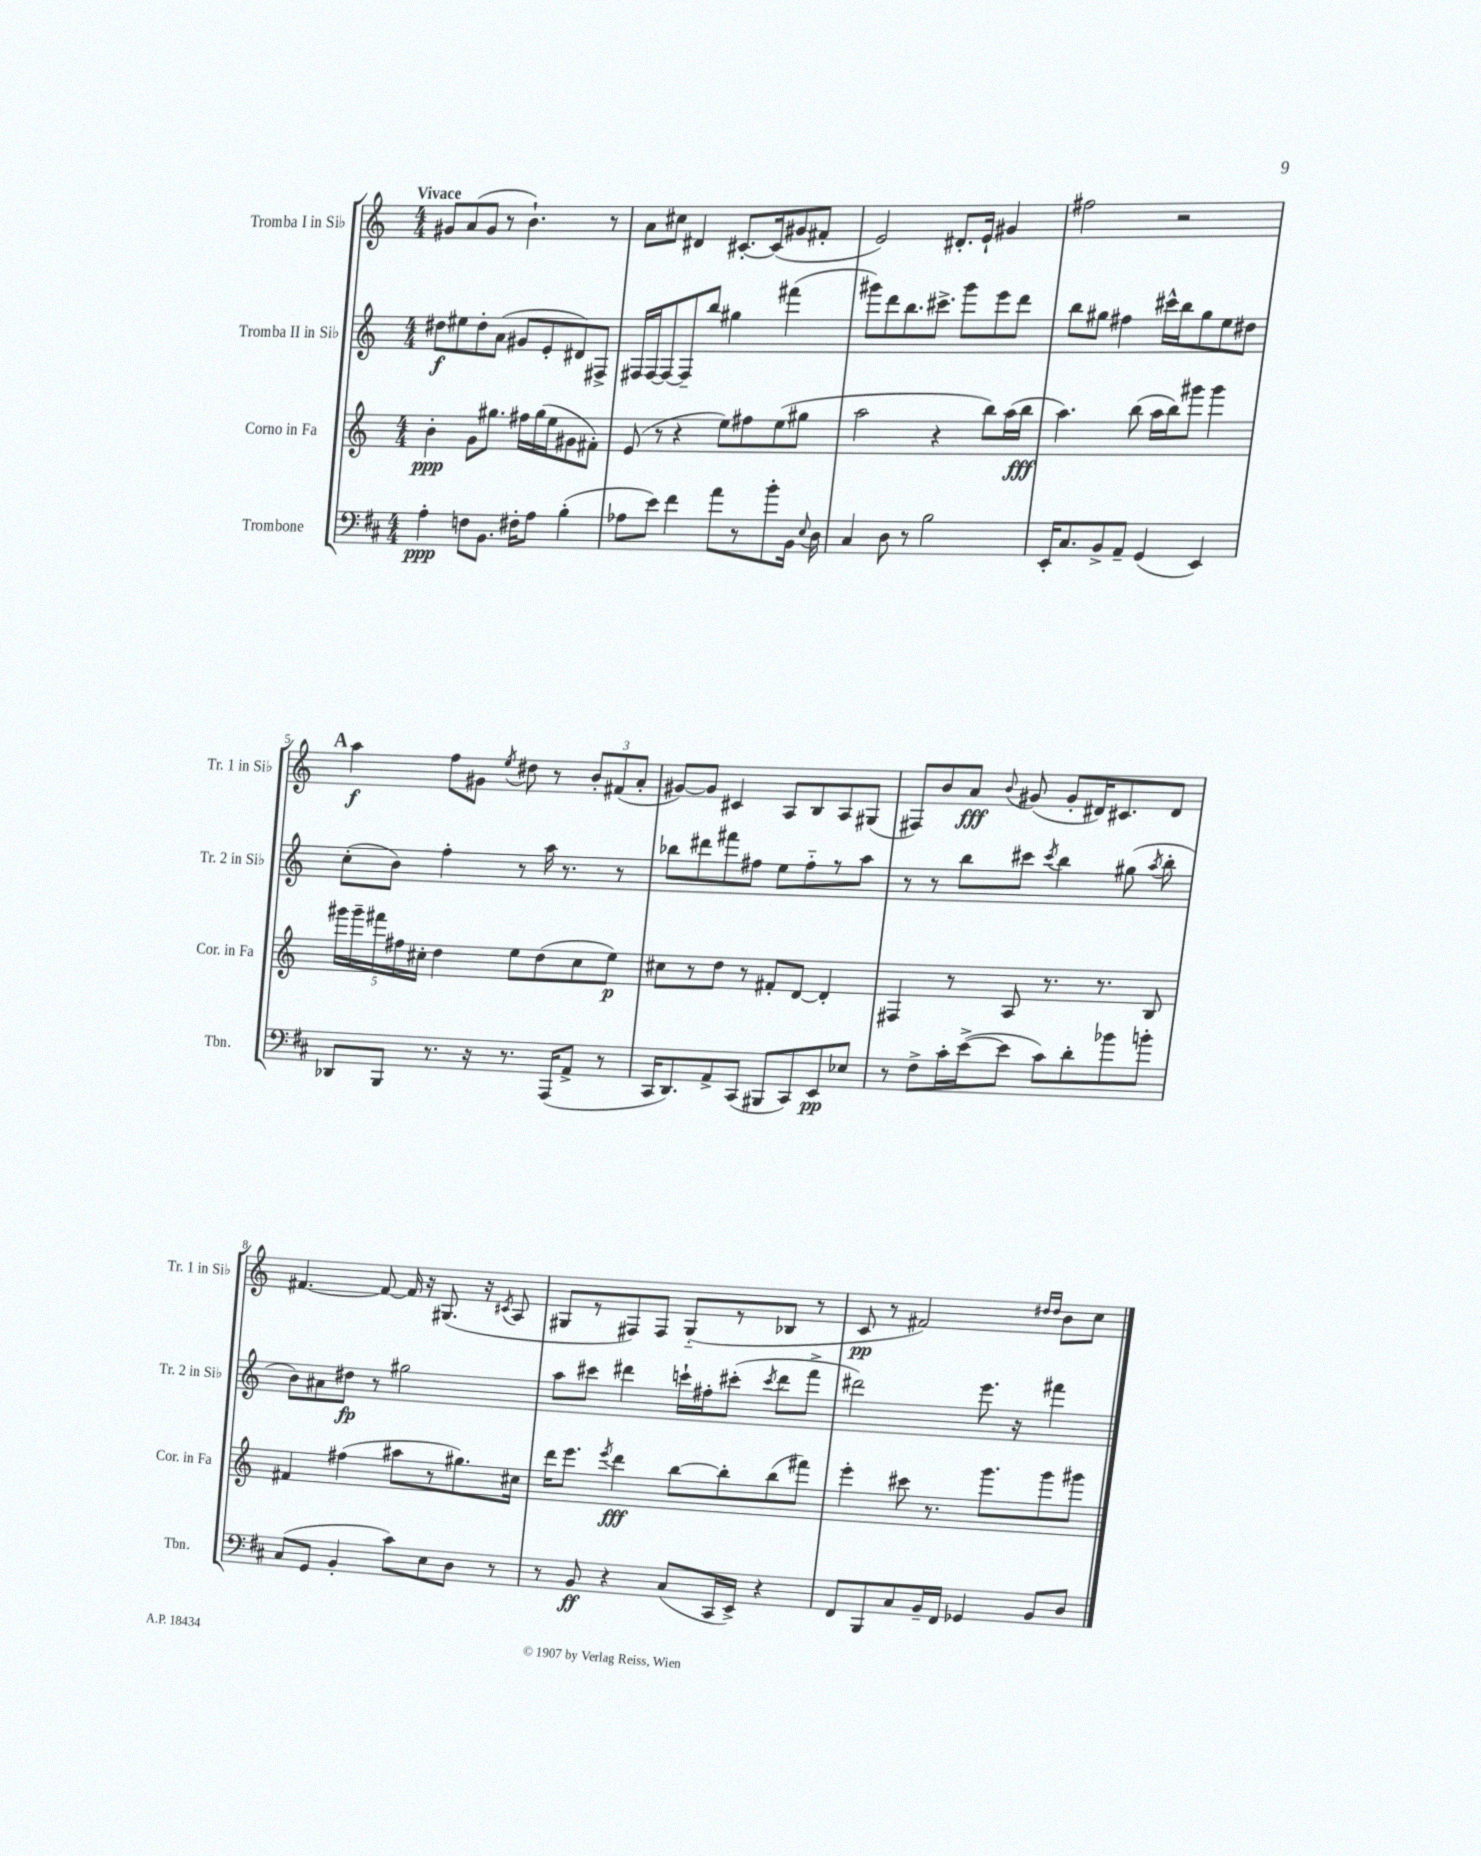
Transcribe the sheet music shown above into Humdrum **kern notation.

**kern	**dynam	**kern	**dynam	**kern	**dynam	**kern	**dynam
*part4	*part4	*part3	*part3	*part2	*part2	*part1	*part1
*staff4	*staff4	*staff3	*staff3	*staff2	*staff2	*staff1	*staff1
*I"Trombone	*	*I"Corno in Fa	*	*I"Tromba II in Si♭	*	*I"Tromba I in Si♭	*
*I'Tbn.	*	*I'Cor. in Fa	*	*I'Tr. 2 in Si♭	*	*I'Tr. 1 in Si♭	*
*clefF4	*	*clefG2	*	*clefG2	*	*clefG2	*
*k[f#c#]	*	*k[]	*	*k[]	*	*k[]	*
*M4/4	*	*M4/4	*	*M4/4	*	*M4/4	*
=1	=1	=1	=1	=1	=1	=1	=1
!	!	!	!	!	!	!LO:TX:a:B:t=Vivace	!
4A'\	ppp	4b'\	ppp	8dd#X\L	f	8g#X/L	.
.	.	.	.	8ee#X\	.	(8a/	.
8Fn\L	.	8g\L	.	8dd#'\	.	8g#/J	.
8.BB\J	.	8.gg#X\J	.	(8a\J	.	8r	.
.	.	.	.	8g#X/L	.	4.b`\)	.
16F#X'\KL	.	16ff#X\LL	.	.	.	.	.
8A\J	.	(16gg#\	.	8e'/	.	.	.
.	.	16ee\J	.	.	.	.	.
(4B'\	.	8g#X\	.	8d#X/)	.	.	.
.	.	8f#X'\J)	.	8F#X^/J	.	8r	.
=2	=2	=2	=2	=2	=2	=2	=2
8A-X\L	.	(8e/	.	16F#X/LL	.	8a\L	.
.	.	.	.	[16F#/J	.	.	.
8e\J)	.	8r	.	8F#/_	.	8cc#X\J	.
4f#\	.	4r	.	8F#~/]	.	4d#X/	.
.	.	.	.	8bb/J	.	.	.
8a\L	.	8ee\L)	.	4gg#X\	.	[8.c#X'/L	.
8r	.	8ff#X\	.	.	.	.	.
.	.	.	.	.	.	(16c#/k]	.
8b'\	.	(8ee\	.	(4fff#X\	.	8g#X/	.
16BB\Jk	.	8gg#X\J	.	.	.	8f#X'/J	.
8qqE/	.	.	.	.	.	.	.
16D\	.	.	.	.	.	.	.
=3	=3	=3	=3	=3	=3	=3	=3
4C#/	.	2aa\	.	8ggg#X\L)	.	2e/)	.
.	.	.	.	8ddd\	.	.	.
8D\	.	.	.	8.bb\	.	.	.
8r	.	.	.	.	.	.	.
.	.	.	.	8.ccc#X^\J	.	.	.
2B\	.	4r	.	.	.	8.d#X'/L	.
.	.	.	.	8ggg#\L	.	.	.
.	.	.	.	.	.	16e`/Jk	.
.	.	8bb\L)	.	8eee\	.	4g#X/	.
.	.	(16aa\L	.	8ddd\J	.	.	.
.	.	16bb\JJ	fff	.	.	.	.
=4	=4	=4	=4	=4	=4	=4	=4
16EE'/KL	.	4.aa\)	.	8bb\L	.	2ff#X\	.
8.C#/	.	.	.	.	.	.	.
.	.	.	.	8gg#X\J	.	.	.
8BB^/	.	.	.	4ff#X\	.	.	.
8AA~/J	.	(8bb\	.	.	.	.	.
(4GG/	.	16aa\LL	.	16ccc#X^^\LL	.	2r	.
.	.	16bb\J)	.	16bb\J	.	.	.
.	.	8ggg#X\J	.	8gg#\	.	.	.
4EE/)	.	4ggg#\	.	8ee\	.	.	.
.	.	.	.	8dd#X\J	.	.	.
!!LO:LB:g=z
!!LO:REH:place=s1:t=A
=5	=5	=5	=5	=5	=5	=5	=5
8DD-X/L	.	20ggg#X\LL	.	(8cc'\L	.	4aa\	f
.	.	20ggg#~\	.	.	.	.	.
.	.	20fff#X\	.	.	.	.	.
8BBB/J	.	.	.	8b\J)	.	.	.
.	.	20ff#X\	.	.	.	.	.
.	.	20cc#X'\JJ	.	.	.	.	.
8.r	.	4dd\	.	4ff'\	.	8ff\L	.
.	.	.	.	.	.	8g#X\J	.
16r	.	.	.	.	.	.	.
.	.	.	.	.	.	8qee/	.
8.r	.	8ee\L	.	8r	.	8dd#X\	.
.	.	(8dd\	.	16aa\	.	8r	.
(16AAA/KL	.	.	.	8.r	.	.	.
8AA^/J	.	8cc#\	.	.	.	12b'/L	.
.	.	.	.	.	.	(12f#X/	.
8r	.	8ee\J)	p	8r	.	.	.
.	.	.	.	.	.	12a'/J	.
=6	=6	=6	=6	=6	=6	=6	=6
16CC#/KL	.	8cc#X\L	.	8bb-X\L	.	[8g#X/L)	.
8.DD/)	.	.	.	.	.	.	.
.	.	8r	.	8ddd#X\	.	8g#/J]	.
8AA^/	.	8dd\J	.	8fff#X\	.	4c#X/	.
(8CC#/J	.	8r	.	8ff#X\J	.	.	.
8BBB#X/L	.	8f#X'/L	.	8ee\L	.	8A/L	.
8CC#/)	.	[8d/J	.	8ff#\	.	8B/	.
8EE/	pp	4d'/]	.	8r	.	8A/	.
8E-X/J	.	.	.	8aa\J	.	(8G#X/J	.
=7	=7	=7	=7	=7	=7	=7	=7
8r	.	4F#X/	.	8r	.	8F#X/L)	.
8F#^\L	.	.	.	8r	.	8b/	.
16c#'\L	.	8r	.	8bb\L	.	8a/J	fff
([16e^\J	.	.	.	.	.	.	.
.	.	.	.	.	.	8qqb/	.
8e\J]	.	8A/	.	8ccc#X\J	.	(8g#X/	.
.	.	.	.	8qccc#/	.	.	.
8c#\L)	.	8.r	.	4bb\	.	8g#'/L	.
8d'\	.	.	.	.	.	16d#X/K)	.
.	.	8.r	.	.	.	8.c#X/	.
8b-X\	.	.	.	(8gg#X\	.	.	.
.	.	.	.	8qaa/	.	.	.
8bn'\J	.	8B/	.	8bb'\	.	8d#/J	.
!!LO:LB:g=z
=8	=8	=8	=8	=8	=8	=8	=8
(8C#/L	.	4f#X/	.	8b\L)	.	[4.f#X/	.
8GG/J	.	.	.	8a#X\	.	.	.
4BB'/	.	(4ff#X\	.	8dd#X\J	fp	.	.
.	.	.	.	8r	.	8f#/_	.
8c#\L)	.	8aa#X\L	.	2gg#X\	.	16f#/]	.
.	.	.	.	.	.	16r	.
8E\	.	8r	.	.	.	(8.G#X/	.
8D\J	.	8.gg#X\)	.	.	.	.	.
.	.	.	.	.	.	16r	.
.	.	.	.	.	.	8qc#X/	.
8r	.	.	.	.	.	8A/	.
.	.	16cc#X\Jk	.	.	.	.	.
=9	=9	=9	=9	=9	=9	=9	=9
8r	.	16ddd\KL	.	8aa\L	.	8G#X/L	.
.	.	8.eee\J	.	.	.	.	.
8BB/	ff	.	.	8ccc#X\J	.	8r	.
.	.	8qeee/	.	.	.	.	.
4r	.	4ddd\	fff	4ddd#X\	.	8F#X/)	.
.	.	.	.	.	.	8F#/J	.
(8C#/L	.	[8bb\L	.	16cccn`\LL	.	(8G#/L	.
.	.	.	.	16ff#X'\J	.	.	.
16CC#/L	.	8bb'\]	.	(8ccc#X'\J	.	8r	.
16EE^/JJ)	.	.	.	.	.	.	.
.	.	.	.	8qccc#/	.	.	.
4r	.	(8bb\	.	8ddd#\L	.	8B-X/J	.
.	.	8fff#X\J)	.	8fff^\J	.	8r	.
=10	=10	=10	=10	=10	=10	=10	=10
8FF#/L	.	4eee'\	.	2ddd#X\)	.	8c/	pp
8BBB/	.	.	.	.	.	8r	.
8C#/	.	8ccc#X\	.	.	.	2f#X/)	.
16BB~/L	.	8.r	.	.	.	.	.
16FF#/JJ	.	.	.	.	.	.	.
4GG-X/	.	.	.	8.eee\	.	.	.
.	.	8.ggg\L	.	.	.	.	.
.	.	.	.	16r	.	.	.
.	.	.	.	.	.	16qqdd#X/LL	.
.	.	.	.	.	.	16qqdd#/JJ	.
8BB/L	.	8ggg\	.	4fff#X\	.	8b\L	.
8D/J	.	8ggg#X\J	.	.	.	8cc\J	.
==	==	==	==	==	==	==	==
*-	*-	*-	*-	*-	*-	*-	*-
